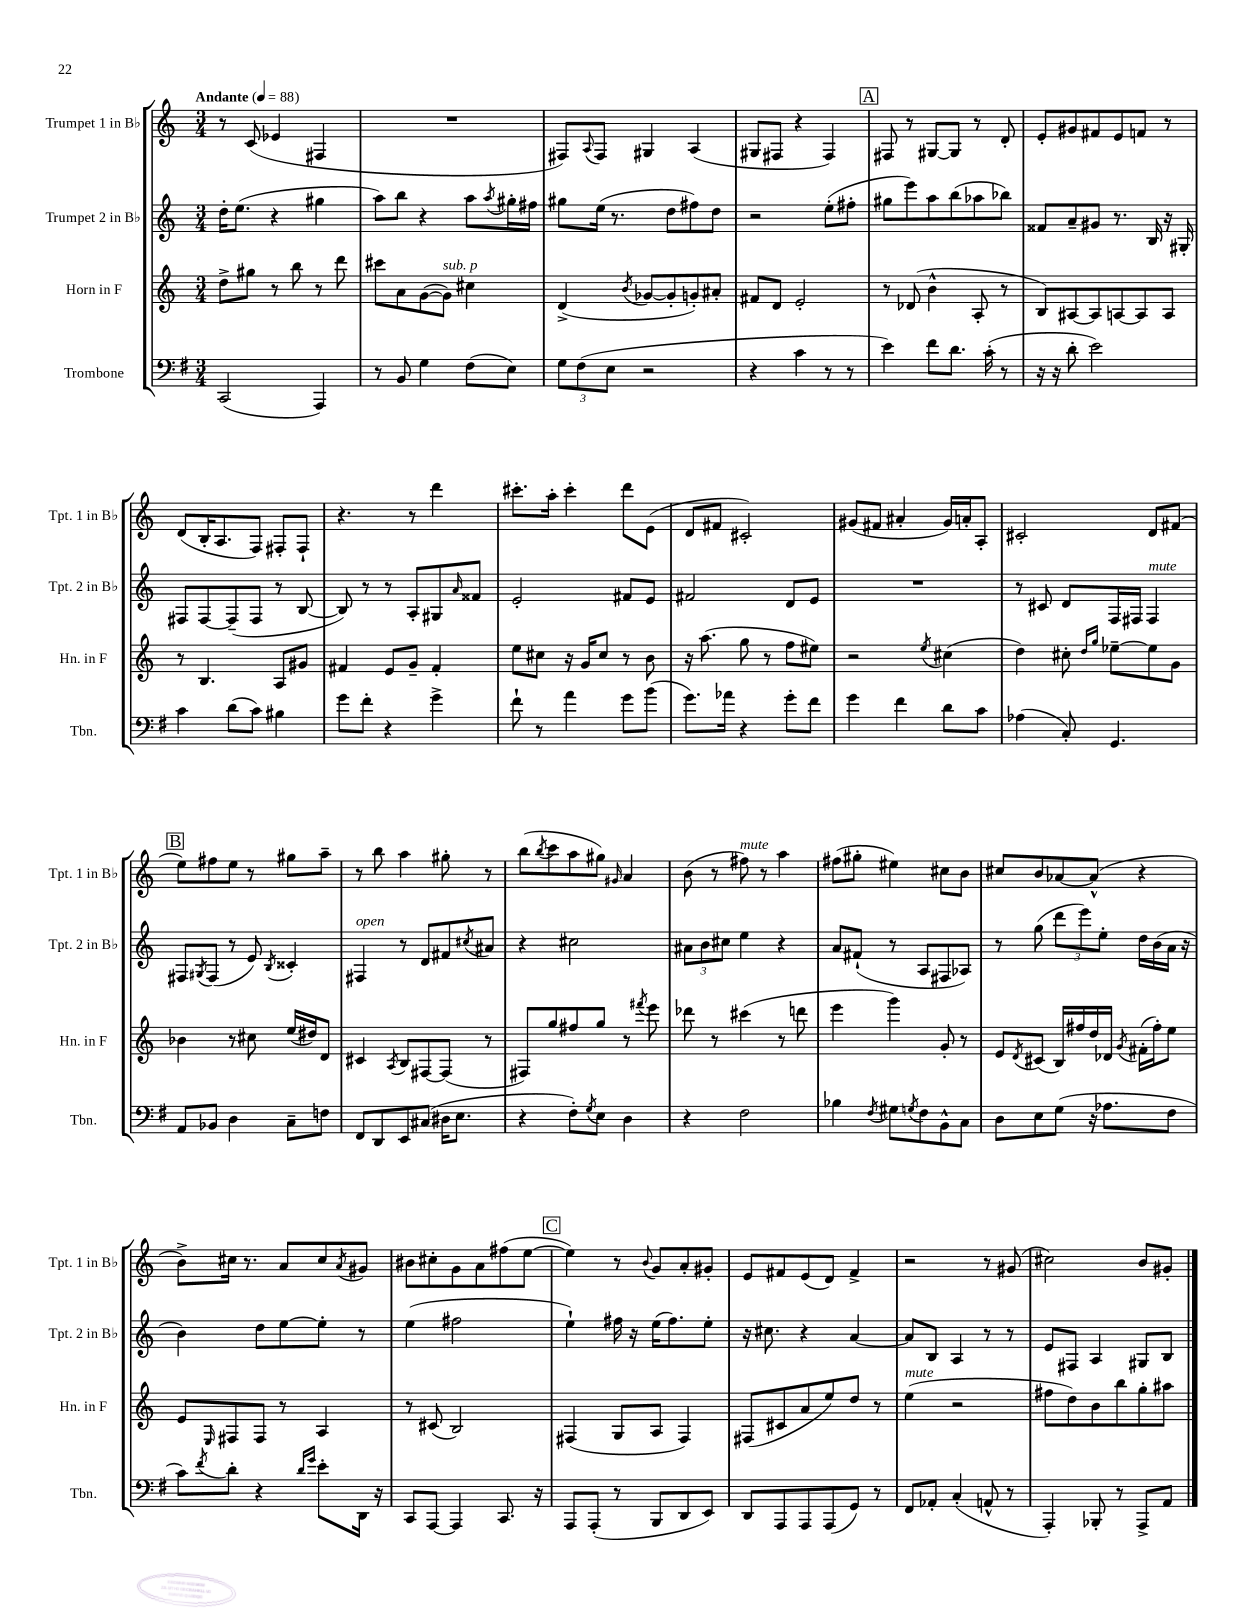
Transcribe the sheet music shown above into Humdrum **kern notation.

**kern	**kern	**kern	**kern
*staff4	*staff3	*staff2	*staff1
*clefF4	*clefG2	*clefG2	*clefG2
*k[f#]	*k[]	*k[]	*k[]
*M3/4	*M3/4	*M3/4	*M3/4
*MM88	*MM88	*MM88	*MM88
(2CC/	8dd^\L	16dd'\LK	8r
.	.	(8.ee\J	.
.	8gg#\J	.	(8c/
.	8r	4r	4e-/
.	8bb\	.	.
4AAA/)	8r	4gg#\	4F#/
.	8ddd\	.	.
=	=	=	=
8r	8ccc#\L	8aa\L)	2.r
8BB/	8a\	8bb\J	.
4G\	([8g\	4r	.
.	8g\]J)	.	.
(8F#\L	4cc#\	8aa\L	.
.	.	8qaa/	.
8E\J)	.	16gg#'\L	.
.	.	16ff#\JJ	.
=	=	=	=
12G\L	(4d^/	8gg#\L	8F#/L)
(12F#\	.	.	.
.	.	.	8qqA/
.	.	(16ee\Jk	8F#/J
12E\J	.	.	.
.	.	8.r	.
.	8qb/	.	.
2r	[8g-/L	.	4G#/
.	8g-'/]	8dd\L	.
.	8g'/)	8ff#\)	(4A/
.	8a#'/J	8dd\J	.
=	=	=	=
4r	8f#/L	2r	8G#/L
.	8d/J	.	8F#/J
4c\	2e'/	.	4r
8r	.	(8ee'\L	4F#/)
8r	.	8ff#'\J	.
=	=	=	=
4e\)	8r	8gg#\L	8F#/
.	(8d-/	8eee\)	8r
8f#\L	4b^^\	8aa\	[8G#/L
8.d\J	.	(8bb\	8G#/]J
.	8A'/	8aa-\	8r
(16c'\	.	.	.
8r	8r	8bb-\J)	8d'/
=	=	=	=
16r	8B/L)	8f##/L	8e'/L
16r	.	.	.
8d'\	[8A#/	8a~/	8g#/
2e\)	8A#/]	8g#/J	8f#/
.	[8A/	8.r	8e/
.	8A/]	.	8f/J
.	.	16B/	.
.	8A/J	16r	8r
.	.	16G#'/	.
=	=	=	=
4c\	8r	8F#/L	(8d/L
.	4.B/	[8F#/	16B'/K
.	.	.	8.A/
(8d\L	.	(8F#~/]	.
8c\J)	.	8F#/J	8F/J)
4B#\	8A/L	8r	8F#'/L
.	8g#/J	[8B/	8F#`/J
=	=	=	=
8g\L	4f#/	8B/])	4.r
8f#'\J	.	8r	.
4r	8e/L	8r	.
.	8g~/J	8A'/L	8r
4g^\	4f#'/	8G#/	4ddd\
.	.	16qqa/	.
.	.	8f##/J	.
=	=	=	=
8f#`\	8ee\L	2e'/	8.ccc#'\L
8r	8cc#\J	.	.
.	.	.	16aa'\Jk
4a\	16r	.	4ccc#'\
.	16g/LK	.	.
.	8cc#/J	.	.
8g\L	8r	8f#/L	8ddd\L
(8b\J	8b\	8e/J	(8e\J
=	=	=	=
8.g\L)	16r	2f#/	8d/L
.	(8.aa\	.	.
.	.	.	8f#/J
16a-\Jk	.	.	.
4r	8gg\	.	2c#'/)
.	8r	.	.
8g'\L	8ff\L	8d/L	.
8f#\J	8ee#\J)	8e/J	.
=	=	=	=
4g\	2r	2.r	(8g#/L
.	.	.	8f#/J
4f#\	.	.	4a#'/
.	8qee/	.	.
8d\L	(4cc#\	.	16g#/LL)
.	.	.	16a'/J
8c\J	.	.	8A'/J
=	=	=	=
(4A-\	4dd\)	8r	2c#'/
.	.	8c#/	.
8C'/)	8cc#'\	8d/L	.
.	16qqdd/LL	.	.
.	16qqgg/JJ	.	.
4.GG/	[8ee-~\L	16F/L	.
.	.	16F#/JJ	.
.	8ee-\]	4F#/	8d/L
.	8g\J	.	(8f#/J
=	=	=	=
8AA/L	4b-\	8F#/L	8ee\L)
.	.	8qG#/	.
8BB-/J	.	(8F#/J	8ff#\
4D\	8r	8r	8ee\J
.	8cc#\	8e/)	8r
.	.	8qB/	.
8C~\L	(16ee/LL	4c##'/	8gg#\L
.	16dd#/J)	.	.
8F\J	8d/J	.	8aa~\J
=	=	=	=
8FF#/L	4c#/	4F#/	8r
8DD/	.	.	8bb\
.	8qA/	.	.
8EE/	8B/L	8r	4aa\
(8C#/J	[8F#/	8d/L	.
16D#\LK	(8F#/]J	8f#/	8gg#'\
8.E\J	.	.	.
.	.	8qcc#/	.
.	8r	8a#/J	8r
=	=	=	=
4r	8F#/L)	4r	(8bb\L
.	.	.	8qbb/
.	8gg/	.	8ccc\
8F#'\L)	8ff#/	2cc#\	8aa\
8qG/	.	.	.
8E\J	8gg/J	.	8gg#\J)
.	.	.	16qqg#/
4D\	8r	.	4a/
.	8qfff#/	.	.
.	8eee\	.	.
=	=	=	=
4r	8ddd-\	12a#\L	(8b\
.	.	12b\	.
.	8r	.	8r
.	.	12cc#\J	.
2F#\	(4ccc#\	4ee\	8ff#\)
.	.	.	8r
.	8r	4r	4aa\
.	8ddd\	.	.
=	=	=	=
4B-\	4eee\	8a/L	(8ff#\L
.	.	(8f#`/J	8gg#'\J
8qF#/	.	.	.
8G#\L	4ggg\)	8r	4ee#\)
8qG/	.	.	.
8F#\	.	8A/L	.
8BB^^\	8g'/	8F#/	8cc#\L
8C\J	8r	8A-/J)	8b\J
=	=	=	=
8D\L	8e/L	8r	8cc#/L
.	8qd/	.	.
8E\	(8c#/J	(8gg\	8b/
(8G\J	16B/LL)	12ddd\L	[8a-/
.	16ff#/	.	.
.	.	12eee\)	.
16r	16dd/	.	(8a-^^/]J
.	.	12ee'\J	.
8.A-\L	16d-/JJ	.	.
.	8qg/	.	.
.	(16f#'\LL	16dd\LL	4r
.	16ff#'\J)	(16b\	.
8F#\J	8ee\J	16a\JJ	.
.	.	16r	.
=	=	=	=
8c\L)	8e/L	4b\)	8b^\L)
8qf#/	16qqE/	.	.
8d'\J	8F#/	.	16cc#\Jk
.	.	.	8.r
4r	8F#/J	8dd\L	.
.	8r	[8ee\	8a/L
16qqd/LL	.	.	.
16qqg/JJ	.	.	.
8e'\L	4A/	8ee'\]J	8cc#/
.	.	.	8qa/
16DD\Jk	.	8r	8g#/J
16r	.	.	.
=	=	=	=
8CC/L	8r	(4ee\	8b#\L
[8AAA/J	(8c#/	.	8cc#'\
4AAA/]	2B/)	2ff#\	8g\
.	.	.	8a\
8.CC/	.	.	(8ff#\
.	.	.	[8ee\J
16r	.	.	.
=	=	=	=
8AAA/L	(4F#/	4ee`\)	4ee\])
(8AAA'/J	.	.	.
8r	8G/L	16ff#\	8r
.	.	16r	.
.	.	.	8qqb/
8BBB/L	8A/J	(16ee\LK	8g/L
.	.	8.ff#\)	.
8DD/	4F#/)	.	8a'/
8EE/J)	.	8ee'\J	8g#'/J
=	=	=	=
8DD/L	(8F#/L	16r	8e/L
.	.	8.cc#\	.
8AAA/	8c#/	.	8f#/
8AAA/	8a/	4r	(8e/
(8AAA/	8ee/)	.	8d/J)
8GG/J)	8dd/J	[4a/	4f#^/
8r	8r	.	.
=	=	=	=
8FF#/L	(4ee\	8a/]L	2r
8AA-'/J	.	8B/J	.
(4C'/	2r	4A/	.
8AA^^/	.	8r	8r
8r	.	8r	(8g#/
=	=	=	=
4AAA'/)	8ff#\L	8e/L	2cc#\)
.	8dd\)	8F#/J	.
8BBB-'/	8b\	4A/	.
8r	8bb\	.	.
8AAA^/L	8gg'\	8G#/L	8b/L
8AA/J	8aa#\J	8B/J	8g#'/J
==	==	==	==
*-	*-	*-	*-
